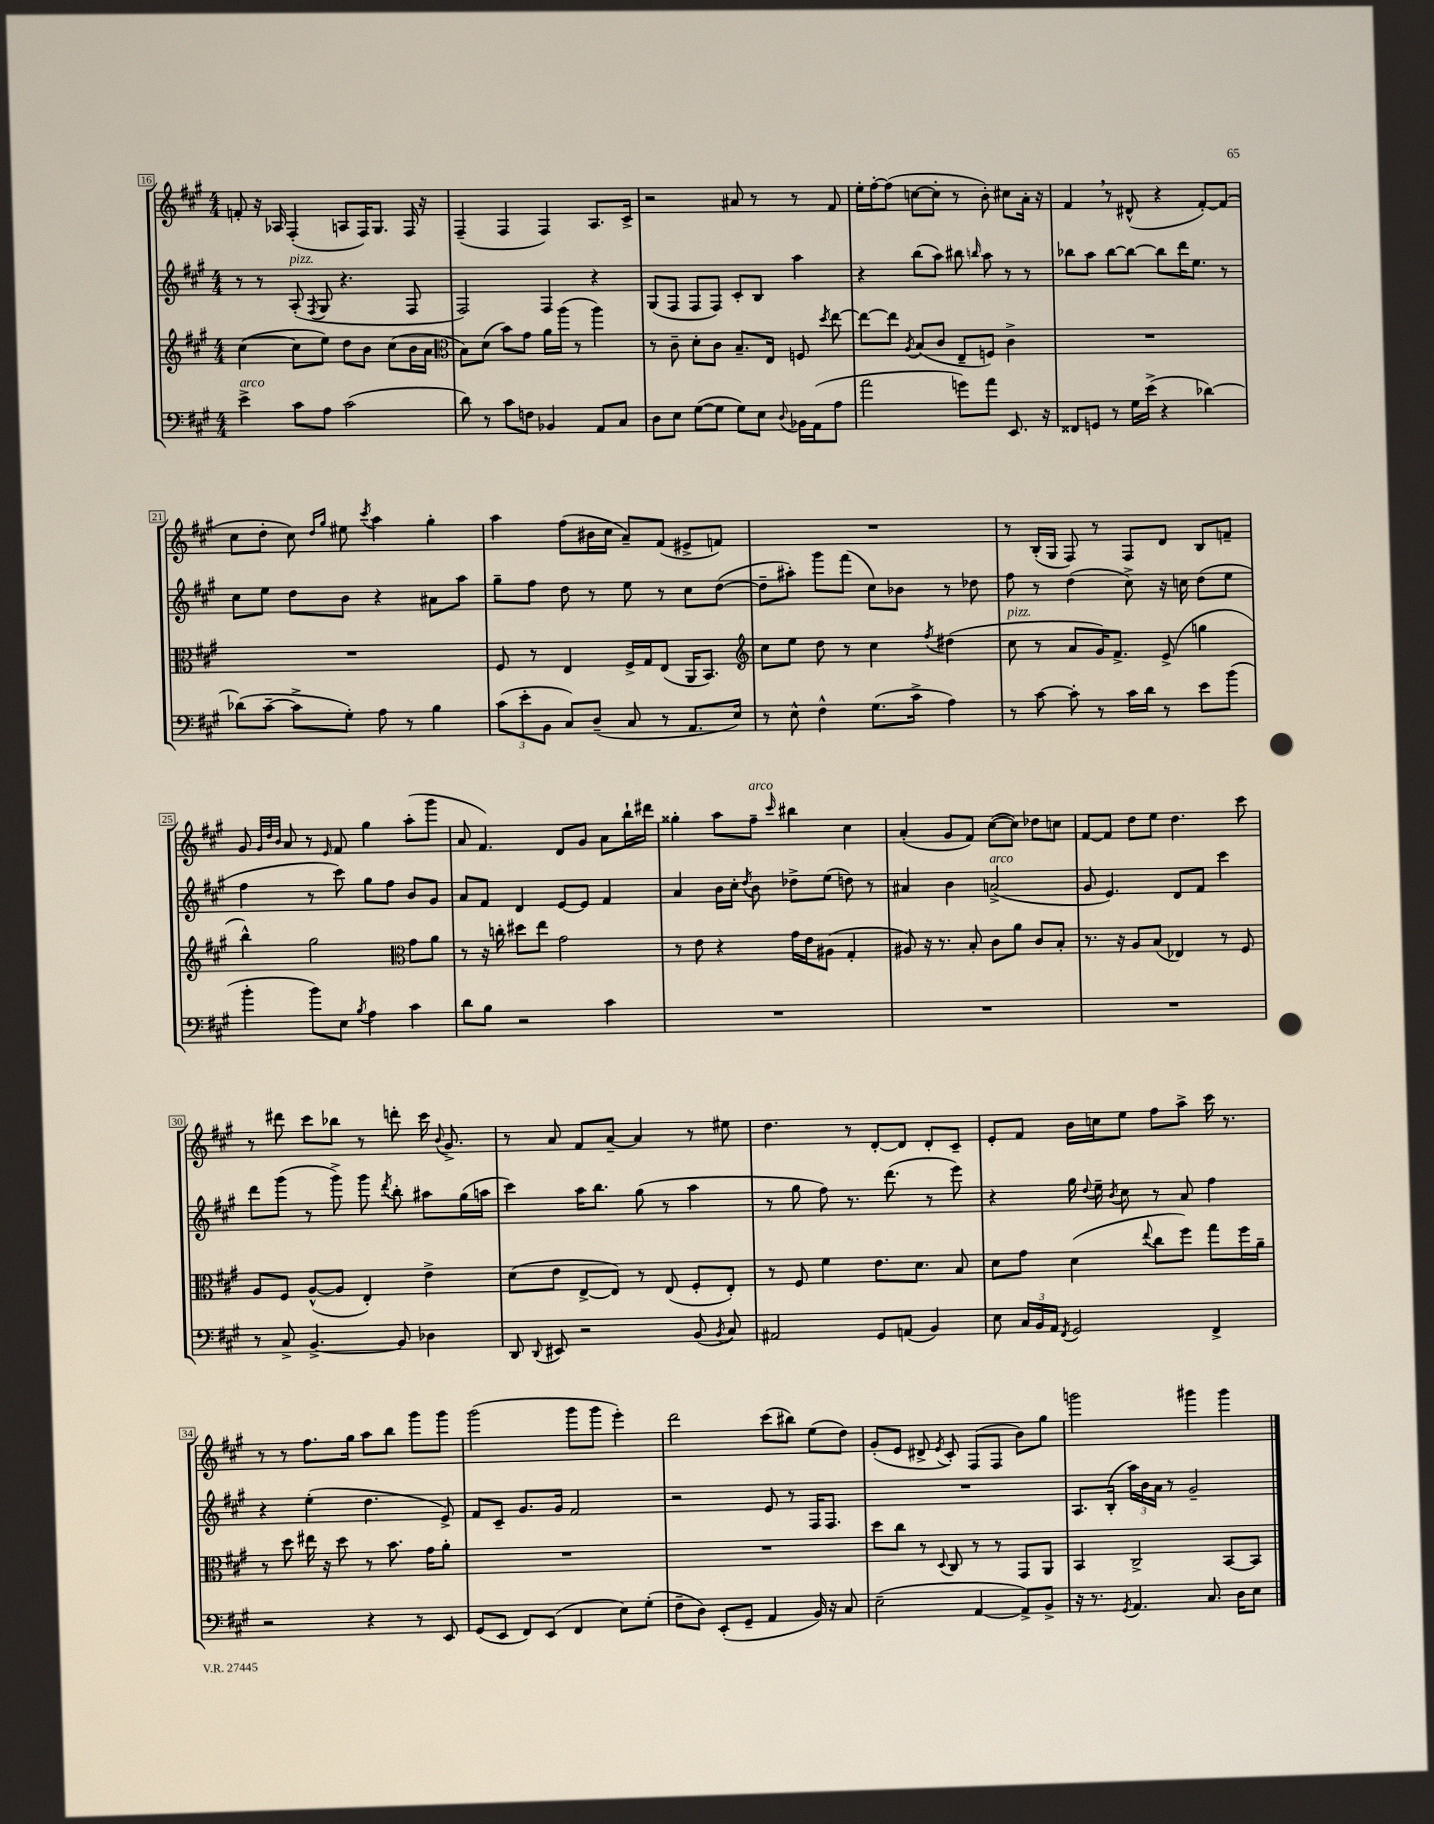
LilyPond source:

<<
\new StaffGroup <<
\new Staff = "s0" {
    \clef treble \key a \major \numericTimeSignature \time 4/4
    \autoBeamOff f'8-. r16 aes16 fis4-.( a8[ fis16) gis8.] fis16 r16 |
    fis4--( fis4 fis4) a8.[ cis'16]-> |
    r2 ais'8 r8 r8 fis'8 |
    e''16[-. fis''16~-. fis''8]( c''8[~ c''8]-. r8 b'8-.) cis''8[ a'16]-. r16 |
    fis'4 \breathe r8 dis'8-^( r4 fis'8[~-.) fis'8]( |
    cis''8[ d''8]-. cis''8) \grace { d''16[ gis''16] } eis''8 \acciaccatura { cis'''8 } a''4 gis''4-. |
    a''4 fis''8[( bis'16 cis''16] a'8[--) fis'8]( eis'8[-> f'8]) |
    R1 |
    r8 b16[-.( gis16] fis8) r8 fis8[ d'8] b8[ f'8]-- |
    gis'8 \grace { gis'32[ d''32 b'32] } a'8 r8 \grace { e'16 } fis'8 gis''4 a''8[-.( gis'''8] |
    a'8 fis'4.) d'8[ gis'8] a'8[ b''16-! dis'''16] |
    gisis''4-. a''8[ fis''8]--^\markup { \italic "arco" } \grace { cis'''16 } bis''4 cis''4 |
    a'4-.( gis'8[ fis'8]) cis''8[~( cis''8]) des''8[ c''8] |
    fis'8[~ fis'8] d''8[ e''8] d''4. cis'''8 |
    r8 dis'''8 cis'''8[ bes''8] r8 d'''8-. cis'''16 \appoggiatura { b'8 } gis'8.-> |
    r8 a'8 fis'8[ a'8]~-- a'4 r8 eis''8 |
    d''4. r8 d'8[~-. d'8] d'8[-. cis'8]-- |
    e'8[-. fis'8] b'16[ c''16 e''8] fis''8[ a''8]-> cis'''16 r8. |
    r8 r8 fis''8.[ gis''16] a''8[ b''8] gis'''8[ gis'''8] |
    gis'''2( gis'''8[ gis'''8] e'''4-.) |
    d'''2 cis'''8[( bis''8]) e''8[( d''8]) |
    gis'8[-.( e'8] dis'8-> \acciaccatura { e'8 } cis'8-.) fis8[( fis8] b'8[) gis''8] |
    g'''2 gis'''4 gis'''4 \bar "|." |
}
\new Staff = "s1" {
    \clef treble \key a \major \numericTimeSignature \time 4/4
    \autoBeamOff r8 r8 a8-.^\markup { \italic "pizz." }( \acciaccatura { fis8 } gis8 r4. fis8 |
    fis2) fis4 r4 |
    gis8[( fis8] fis8[ fis8]) cis'8[-. b8] a''4 |
    r4 b''8[( a''8]) bis''8 \grace { b''16 } a''8 r8 r8 |
    bes''8[ a''8] bes''8[~ bes''8]~ bes''8[ d'''16 e''8.] r8 |
    cis''8[ e''8] d''8[ b'8] r4 ais'8[ a''8] |
    gis''8[-- fis''8] d''8 r8 e''8 r8 cis''8[ d''8]~( |
    d''8[-- ais''8]-.) gis'''8[ fis'''8]( cis''8[) bes'8] r8 des''8 |
    fis''8 r8 d''4( cis''8->) r16 c''16 d''8[( e''8] |
    fis''4 r8 cis'''8) gis''8[ fis''8] b'8[ gis'8] |
    a'8[ fis'8] d'4 e'8[~ e'8] fis'4 |
    a'4 b'16[ cis''16]-. \acciaccatura { d''8 } b'8 des''8[-> e''8]( d''8) r8 |
    ais'4 b'4 a'2->^\markup { \italic "arco" }( |
    gis'8 e'4.) d'8[ fis'8] cis'''4 |
    d'''8[ gis'''8]( r8 gis'''8->) gis'''8 \acciaccatura { d'''8 } b''8-. ais''8[ gis''16( a''16] |
    cis'''4) a''16[ b''8.] gis''8( r8 a''4 |
    r8 gis''8 fis''8) r8. d'''8.( r8 e'''8) |
    r4 gis''16 \appoggiatura { d''8 } e''16-- \acciaccatura { b'8 } cis''8 r8 a'8 fis''4 |
    r4 e''4-.( d''4. e'8->) |
    fis'8[ cis'8]-- gis'8.[ gis'16] fis'2 |
    r2 e'8 r8 fis16[ fis8.] |
    R1 |
    a8.[ b16]-.( \tuplet 3/2 { a''16[) b'16 a'16] } r8 gis'2-- \bar "|." |
}
\new Staff = "s2" {
    \clef treble \key a \major \numericTimeSignature \time 4/4
    \autoBeamOff cis''4~( cis''8[ e''8]) d''8[ b'8] cis''8[( b'16 a'16] |
    \clef alto b8[) d'8]( b'8[) gis'8] a'16[ a''16]( r8 a''4) |
    r8 cis'8-- d'8[-. cis'8] b8.[-- e16] f8 \acciaccatura { d''8 } e''8~ |
    e''8[~ e''8] \acciaccatura { a8 } b8[( cis'8] e8[-- f8]) cis'4-> |
    R1 |
    R1 |
    fis8 r8 e4 fis16[-> gis16 e8]( a,16[ b,8.]) |
    \clef treble cis''8[ e''8] d''8 r8 cis''4 \acciaccatura { fis''8 } dis''4( |
    cis''8^\markup { \italic "pizz." } r8 a'8[ gis'16) fis'8.]-> e'8->( g''4 |
    b''4-^) gis''2 \clef alto gis'8[ a'8] |
    r8 r16 c''16-. dis''8[ e''8] gis'2 |
    r8 e'8 r4 gis'16[ e'16 ais8]( gis4-. |
    ais8) r16 r8. b8-. cis'8[ a'8] cis'8[ b8]-. |
    r8. r16 a8[ b8]( ees4) r8 fis8 |
    a8[ fis8] a8[~-^( a8] e4-.) e'4-> |
    d'8[( e'8] e8[~-> e8]) r8 e8( fis8[-. e8]-.) |
    r8 fis8 fis'4 e'8.[ d'8.] b8 |
    d'8[ gis'8] d'4( \appoggiatura { e''8 } cis''8[ fis''8]) gis''8[ fis''16 a'16]-- |
    r8 d''8 eis''16 r16 d''8 r8 b'8. gis'16[ a'8]-. |
    R1 |
    R1 |
    d''8[ cis''8] r8 \appoggiatura { d8 } cis8 r8 r8 gis,8[ a,8] |
    b,4 cis2-> b,8[~ b,8] \bar "|." |
}
\new Staff = "s3" {
    \clef bass \key a \major \numericTimeSignature \time 4/4
    \autoBeamOff e'4->^\markup { \italic "arco" } cis'8[ a8] cis'2( |
    d'8) r8 cis'8[ f8] bes,4 a,8[ cis8] |
    d8[ e8] gis8[~( gis8] gis8[) e8] \appoggiatura { d8 } bes,16[ a,16( a8] |
    a'2 g'8[) a'8] e,8. r16 |
    fisis,8[ g,8] r8 gis16[ e'16]->( r4 des'4~) |
    des'8[( cis'8]~-- cis'8[-> gis8]-.) a8 r8 b4 |
    \tuplet 3/2 { cis'8[( e'8-. b,8] } cis8[) d8]--( cis8 r8 a,8.[ e16]) |
    r8 e8-^ fis4-^ gis8.[( cis'16]-> a4) |
    r8 cis'8~ cis'8-. r8 cis'16[ d'16] r8 e'8[ b'8]( |
    b'4-. b'8[) e8] \acciaccatura { b8 } a4 cis'4 |
    d'8[ b8] r2 cis'4 |
    R1 |
    R1 |
    R1 |
    r8 cis8-> b,4.~-> b,8 des4 |
    d,8 \appoggiatura { d,8 } eis,8 r2 b,8( \acciaccatura { b,8 } cis8) |
    ais,2 gis,8[ a,8]( b,4) |
    e8 \tuplet 3/2 { cis16[ b,16 a,16] } \acciaccatura { fis,8 } gis,2 fis,4-> |
    r2 r4 r8 e,8 |
    gis,8[( e,8] fis,8[) e,8]( fis,4 e8[) gis8]-.( |
    fis8[-- d8]) e,8[-.( gis,8]-- a,4 b,16) r16 cis8 |
    e2--( a,4~ a,8[->) b,8]-> |
    r16 r8. \acciaccatura { gis,8 } a,4. cis8. d16[ e8] \bar "|." |
}
>>
>>
\layout { \context { \Score currentBarNumber = #16 \override BarNumber.stencil = #(make-stencil-boxer 0.1 0.3 ly:text-interface::print) } }
